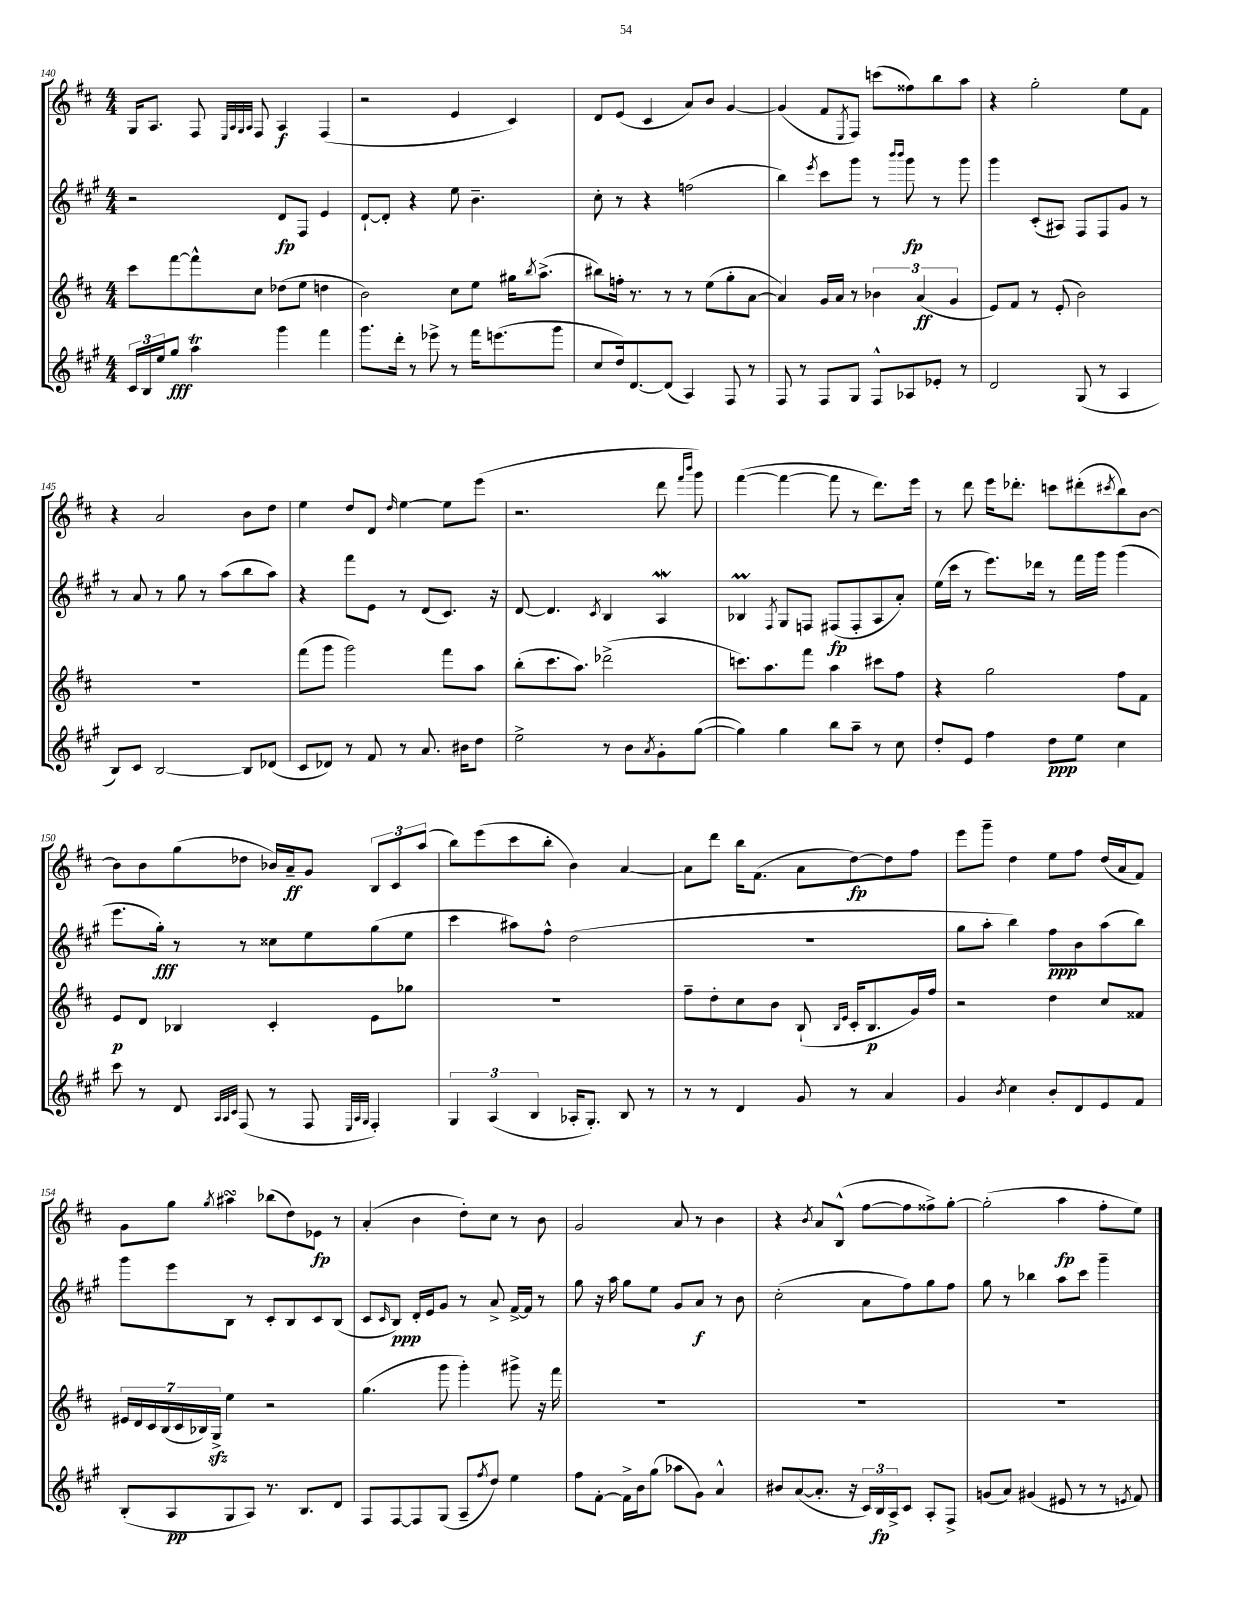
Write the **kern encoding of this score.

**kern	**dynam	**kern	**dynam	**kern	**dynam	**kern	**dynam
*part4	*part4	*part3	*part3	*part2	*part2	*part1	*part1
*staff4	*staff4	*staff3	*staff3	*staff2	*staff2	*staff1	*staff1
*clefG2	*	*clefG2	*	*clefG2	*	*clefG2	*
*k[f#c#g#]	*	*k[f#c#]	*	*k[f#c#g#]	*	*k[f#c#]	*
*M4/4	*	*M4/4	*	*M4/4	*	*M4/4	*
=140	=140	=140	=140	=140	=140	=140	=140
24c#/LL	.	8ccc#\L	.	2r	.	16G/KL	.
24B/	.	.	.	.	.	.	.
.	.	.	.	.	.	8.A/J	.
24ee/J	.	.	.	.	.	.	.
8gg#/J	fff	[8fff#\	.	.	.	.	.
4aaT\	.	8fff#^^\]	.	.	.	8F#/	.
.	.	.	.	.	.	32qqE/LLL	.
.	.	.	.	.	.	32qqA/	.
.	.	.	.	.	.	32qqG/	.
.	.	.	.	.	.	32qqA/JJJ	.
.	.	8cc#\J	.	.	.	8F#/	.
4ggg#\	.	(8dd-X\L	.	8d/L	fp	4A/	f
.	.	8ee\J	.	8F#/J	.	.	.
4fff#\	.	4ddn\	.	4e/	.	(4F#/	.
=141	=141	=141	=141	=141	=141	=141	=141
8.ggg#\L	.	2b\)	.	[8d`/L	.	2r	.
.	.	.	.	8d'/J]	.	.	.
16ddd'\Jk	.	.	.	.	.	.	.
8r	.	.	.	4r	.	.	.
8eee-X^\	.	.	.	.	.	.	.
8r	.	8cc#\L	.	8ee\	.	4e/	.
16fff#\KL	.	8ee\J	.	4.b~\	.	.	.
(8.eeen\	.	.	.	.	.	.	.
.	.	16gg#X\KL	.	.	.	4c#/)	.
.	.	8qbb/	.	.	.	.	.
.	.	(8.aa^\J	.	.	.	.	.
8ggg#\J	.	.	.	.	.	.	.
=142	=142	=142	=142	=142	=142	=142	=142
8cc#/L	.	8bb#X\L)	.	8cc#'\	.	8d/L	.
16dd/k)	.	16ffn'\Jk	.	8r	.	(8e/J	.
[8.d/	.	8.r	.	.	.	.	.
.	.	.	.	4r	.	4c#/	.
(8d/J]	.	8r	.	.	.	.	.
4A/)	.	8r	.	(2ffn\	.	8a/L)	.
.	.	(8ee\L	.	.	.	8b/J	.
8F#/	.	8gg'\	.	.	.	[4g/	.
8r	.	[8a\J	.	.	.	.	.
=143	=143	=143	=143	=143	=143	=143	=143
8F#/	.	4a/])	.	4bb\)	.	(4g/]	.
8r	.	.	.	.	.	.	.
.	.	.	.	8qeee/	.	.	.
8F#/L	.	16g/LL	.	8ccc#\L	.	8f#/L	.
.	.	16a/JJ	.	.	.	.	.
.	.	.	.	.	.	8qE/	.
8G#/J	.	8r	.	8ggg#\J	.	8F#/J)	.
8F#^^/L	.	6b-X\	.	8r	.	(8cccn\L	.
.	.	.	.	16qqbbb/LL	.	.	.
.	.	.	.	16qqbbb/JJ	.	.	.
8A-X/	.	.	.	8ggg#\	fp	8ff##X\)	.
.	.	(6a/	ff	.	.	.	.
8e-X'/J	.	.	.	8r	.	8bb\	.
.	.	6g/	.	.	.	.	.
8r	.	.	.	8ggg#\	.	8aa\J	.
=144	=144	=144	=144	=144	=144	=144	=144
2d/	.	8e/L)	.	4ggg#\	.	4r	.
.	.	8f#/J	.	.	.	.	.
.	.	8r	.	(8c#'/L	.	2gg'\	.
.	.	(8e'/	.	8A#X/J)	.	.	.
(8G#/	.	2b\)	.	8F#/L	.	.	.
8r	.	.	.	8F#/	.	.	.
4A/	.	.	.	8g#/J	.	8ee\L	.
.	.	.	.	8r	.	8f#\J	.
!!LO:LB:g=z
=145	=145	=145	=145	=145	=145	=145	=145
8B/L)	.	1r	.	8r	.	4r	.
8c#/J	.	.	.	8a/	.	.	.
[2B/	.	.	.	8r	.	2a/	.
.	.	.	.	8gg#\	.	.	.
.	.	.	.	8r	.	.	.
.	.	.	.	(8aa\L	.	.	.
8B/L]	.	.	.	8bb\	.	8b\L	.
(8d-X/J	.	.	.	8aa\J)	.	8dd\J	.
=146	=146	=146	=146	=146	=146	=146	=146
8c#/L	.	(8fff#\L	.	4r	.	4ee\	.
8d-X/J)	.	8ggg\J	.	.	.	.	.
8r	.	2ggg\)	.	8fff#\L	.	8dd/L	.
8f#/	.	.	.	8e\J	.	8d/J	.
.	.	.	.	.	.	16qqdd/	.
8r	.	.	.	8r	.	[4ee\	.
8.a/	.	.	.	(8d/L	.	.	.
.	.	8fff#\L	.	8.c#/J)	.	8ee\L]	.
16b#X\KL	.	.	.	.	.	.	.
8dd\J	.	8aa\J	.	.	.	(8eee\J	.
.	.	.	.	16r	.	.	.
=147	=147	=147	=147	=147	=147	=147	=147
2ee^\	.	(8bb'\L	.	[8d/	.	2.r	.
.	.	8.ccc#\	.	4.d/]	.	.	.
.	.	8.aa\J)	.	.	.	.	.
.	.	.	.	8qc#/	.	.	.
8r	.	(2ddd-X^\	.	4B/	.	.	.
8b\L	.	.	.	.	.	.	.
8qa/	.	.	.	.	.	.	.
8g#'\	.	.	.	4Aw/	.	8ddd\	.
.	.	.	.	.	.	16qqfff#/LL	.
.	.	.	.	.	.	16qqbbb/JJ	.
([8gg#\J	.	.	.	.	.	8ggg\)	.
=148	=148	=148	=148	=148	=148	=148	=148
4gg#\])	.	8.cccn\L)	.	4B-XM/	.	([4fff#\	.
.	.	8.aa\	.	.	.	.	.
.	.	.	.	8qF#/	.	.	.
4gg#\	.	.	.	8G#/L	.	4fff#\_	.
.	.	8fff#\J	.	8Fn/J	.	.	.
8bb\L	.	4aa\	.	(8F#X/L	fp	8fff#\]	.
8aa~\J	.	.	.	8F#'/	.	8r	.
8r	.	8ccc#X\L	.	8A/	.	8.ddd\L)	.
8cc#\	.	8ff#\J	.	8a'/J)	.	.	.
.	.	.	.	.	.	16eee\Jk	.
=149	=149	=149	=149	=149	=149	=149	=149
8dd'/L	.	4r	.	(16ee\LL	.	8r	.
.	.	.	.	16ccc#\JJ	.	.	.
8e/J	.	.	.	8r	.	8ddd\	.
4ff#\	.	2gg\	.	8.eee\L)	.	16eee\KL	.
.	.	.	.	.	.	8.ddd-X'\J	.
.	.	.	.	16ddd-X\Jk	.	.	.
8dd\L	ppp	.	.	8r	.	8cccn\L	.
8ee\J	.	.	.	16fff#\LL	.	(8ddd#X'\	.
.	.	.	.	16ggg#\JJ	.	.	.
.	.	.	.	.	.	8qccc#X/	.
4cc#\	.	8ff#\L	.	(4ggg#\	.	8bb\)	.
.	.	8f#\J	.	.	.	[8b\J	.
!!LO:LB:g=z
=150	=150	=150	=150	=150	=150	=150	=150
8ccc#\	.	8e/L	p	8.eee\L	.	8b\L]	.
8r	.	8d/J	.	.	.	8b\	.
.	.	.	.	16gg#'\Jk)	fff	.	.
8d/	.	4B-X/	.	8r	.	(8gg\	.
32qqA/LLL	.	.	.	.	.	.	.
32qqA/	.	.	.	.	.	.	.
32qqc#/JJJ	.	.	.	.	.	.	.
(8F#/	.	.	.	8r	.	8dd-X\J	.
8r	.	4c#'/	.	8cc##X\L	.	16b-X/LL)	.
.	.	.	.	.	.	16a~/J	ff
8F#/	.	.	.	8ee\	.	8g/J	.
32qqE/LLL	.	.	.	.	.	.	.
32qqA/	.	.	.	.	.	.	.
32qqG#/JJJ	.	.	.	.	.	.	.
4F#'/)	.	8e\L	.	(8gg#\	.	12B/L	.
.	.	.	.	.	.	12c#/	.
.	.	8gg-X\J	.	8ee\J	.	.	.
.	.	.	.	.	.	(12aa/J	.
=151	=151	=151	=151	=151	=151	=151	=151
6G#/	.	1r	.	4ccc#\	.	8bb\L)	.
.	.	.	.	.	.	(8eee\	.
(6A/	.	.	.	.	.	.	.
.	.	.	.	8aa#X\L)	.	8ccc#\	.
6B/	.	.	.	.	.	.	.
.	.	.	.	8ff#^^\J	.	8bb'\J	.
16A-X'/KL	.	.	.	(2dd\	.	4b\)	.
8.G#'/J)	.	.	.	.	.	.	.
8B/	.	.	.	.	.	[4a/	.
8r	.	.	.	.	.	.	.
=152	=152	=152	=152	=152	=152	=152	=152
8r	.	8ff#~\L	.	1r	.	8a\L]	.
8r	.	8dd'\	.	.	.	8ddd\J	.
4d/	.	8cc#\	.	.	.	16bb\KL	.
.	.	.	.	.	.	(8.f#\J	.
.	.	8b\J	.	.	.	.	.
8g#/	.	(8B`/	.	.	.	8a\L	.
.	.	16qqB/LL	.	.	.	.	.
.	.	16qqe/JJ	.	.	.	.	.
8r	.	16c#'/KL	.	.	.	[8dd\)	fp
.	.	8.B/	p	.	.	.	.
4a/	.	.	.	.	.	8dd\]	.
.	.	16g/L)	.	.	.	8ff#\J	.
.	.	16ff#/JJ	.	.	.	.	.
=153	=153	=153	=153	=153	=153	=153	=153
4g#/	.	2r	.	8gg#\L	.	8eee\L	.
.	.	.	.	8aa'\J	.	8ggg~\J	.
8qb/	.	.	.	.	.	.	.
4cc#\	.	.	.	4bb\)	.	4dd\	.
8b'/L	.	4dd\	.	8ff#\L	ppp	8ee\L	.
8d/	.	.	.	8b\	.	8ff#\J	.
8e/	.	8cc#/L	.	(8aa\	.	(16dd/LL	.
.	.	.	.	.	.	16a/J	.
8f#/J	.	8f##X/J	.	8bb\J)	.	8f#/J)	.
!!LO:LB:g=z
=154	=154	=154	=154	=154	=154	=154	=154
(8B'/L	.	28e#X/LL	.	8ggg#\L	.	8g\L	.
.	.	28d/	.	.	.	.	.
.	.	28c#/	.	.	.	.	.
.	.	(28B/	.	.	.	.	.
8A/	pp	.	.	8eee\	.	8gg\J	.
.	.	28c#/	.	.	.	.	.
.	.	28B-X/)	.	.	.	.	.
.	.	28Gzz^/JJ	.	.	.	.	.
.	.	.	.	.	.	8qgg/	.
8G#/	.	4ee\	.	8B\J	.	4aa#XsSsS\	.
8A/J)	.	.	.	8r	.	.	.
8.r	.	2r	.	8c#'/L	.	(8bb-X\L	.
.	.	.	.	8B/	.	8dd\)	.
8.B/L	.	.	.	.	.	.	.
.	.	.	.	8c#/	.	8e-X\J	fp
8d/J	.	.	.	(8B/J	.	8r	.
=155	=155	=155	=155	=155	=155	=155	=155
8F#/L	.	(4.gg\	.	8c#/L	.	(4a'/	.
.	.	.	.	16qqc#/	.	.	.
[8F#/	.	.	.	8B/J)	ppp	.	.
8F#/]	.	.	.	16d'/LL	.	4b\	.
.	.	.	.	16e/J	.	.	.
(8G#/J	.	8ggg\	.	8g#/J	.	.	.
8A~/L	.	4ggg'\)	.	8r	.	8dd'\L)	.
8qff#/	.	.	.	.	.	.	.
8dd/J)	.	.	.	8a^/	.	8cc#\J	.
4ee\	.	8ggg#X^\	.	[16f#^/LL	.	8r	.
.	.	.	.	16f#/JJ]	.	.	.
.	.	16r	.	8r	.	8b\	.
.	.	16fff#\	.	.	.	.	.
=156	=156	=156	=156	=156	=156	=156	=156
8ff#\L	.	1r	.	8gg#\	.	2g/	.
[8f#'\J	.	.	.	16r	.	.	.
.	.	.	.	16aa\	.	.	.
16f#^\LL]	.	.	.	8gg#\L	.	.	.
16b\J	.	.	.	.	.	.	.
(8gg#\J	.	.	.	8ee\J	.	.	.
8aa-X\L	.	.	.	8g#/L	.	8a/	.
8g#\J)	.	.	.	8a/J	f	8r	.
4a^^/	.	.	.	8r	.	4b\	.
.	.	.	.	8b\	.	.	.
=157	=157	=157	=157	=157	=157	=157	=157
8b#X/L	.	1r	.	(2cc#'\	.	4r	.
([8a/	.	.	.	.	.	.	.
.	.	.	.	.	.	8qb/	.
8.a'/J]	.	.	.	.	.	8a/L	.
.	.	.	.	.	.	(8B^^/J	.
16r	.	.	.	.	.	.	.
24c#/LL)	.	.	.	8a\L	.	[8ff#\L	.
24B/	fp	.	.	.	.	.	.
24A^/J	.	.	.	.	.	.	.
8c#/J	.	.	.	8ff#\)	.	8ff#\]	.
8A'/L	.	.	.	8gg#\	.	8ff##X^\)	.
8F#^/J	.	.	.	8ff#\J	.	[8gg'\J	.
=158	=158	=158	=158	=158	=158	=158	=158
(8gn/L	.	1r	.	8gg#\	.	(2gg'\]	.
8a/J)	.	.	.	8r	.	.	.
(4g#X/	.	.	.	4bb-X\	.	.	.
8e#X/	.	.	.	8aa\L	.	4aa\	fp
8r	.	.	.	8ccc#\J	.	.	.
8r	.	.	.	4ggg#~\	.	8ff#'\L	.
8qen/	.	.	.	.	.	.	.
8f#/)	.	.	.	.	.	8ee\J)	.
==	==	==	==	==	==	==	==
*-	*-	*-	*-	*-	*-	*-	*-
